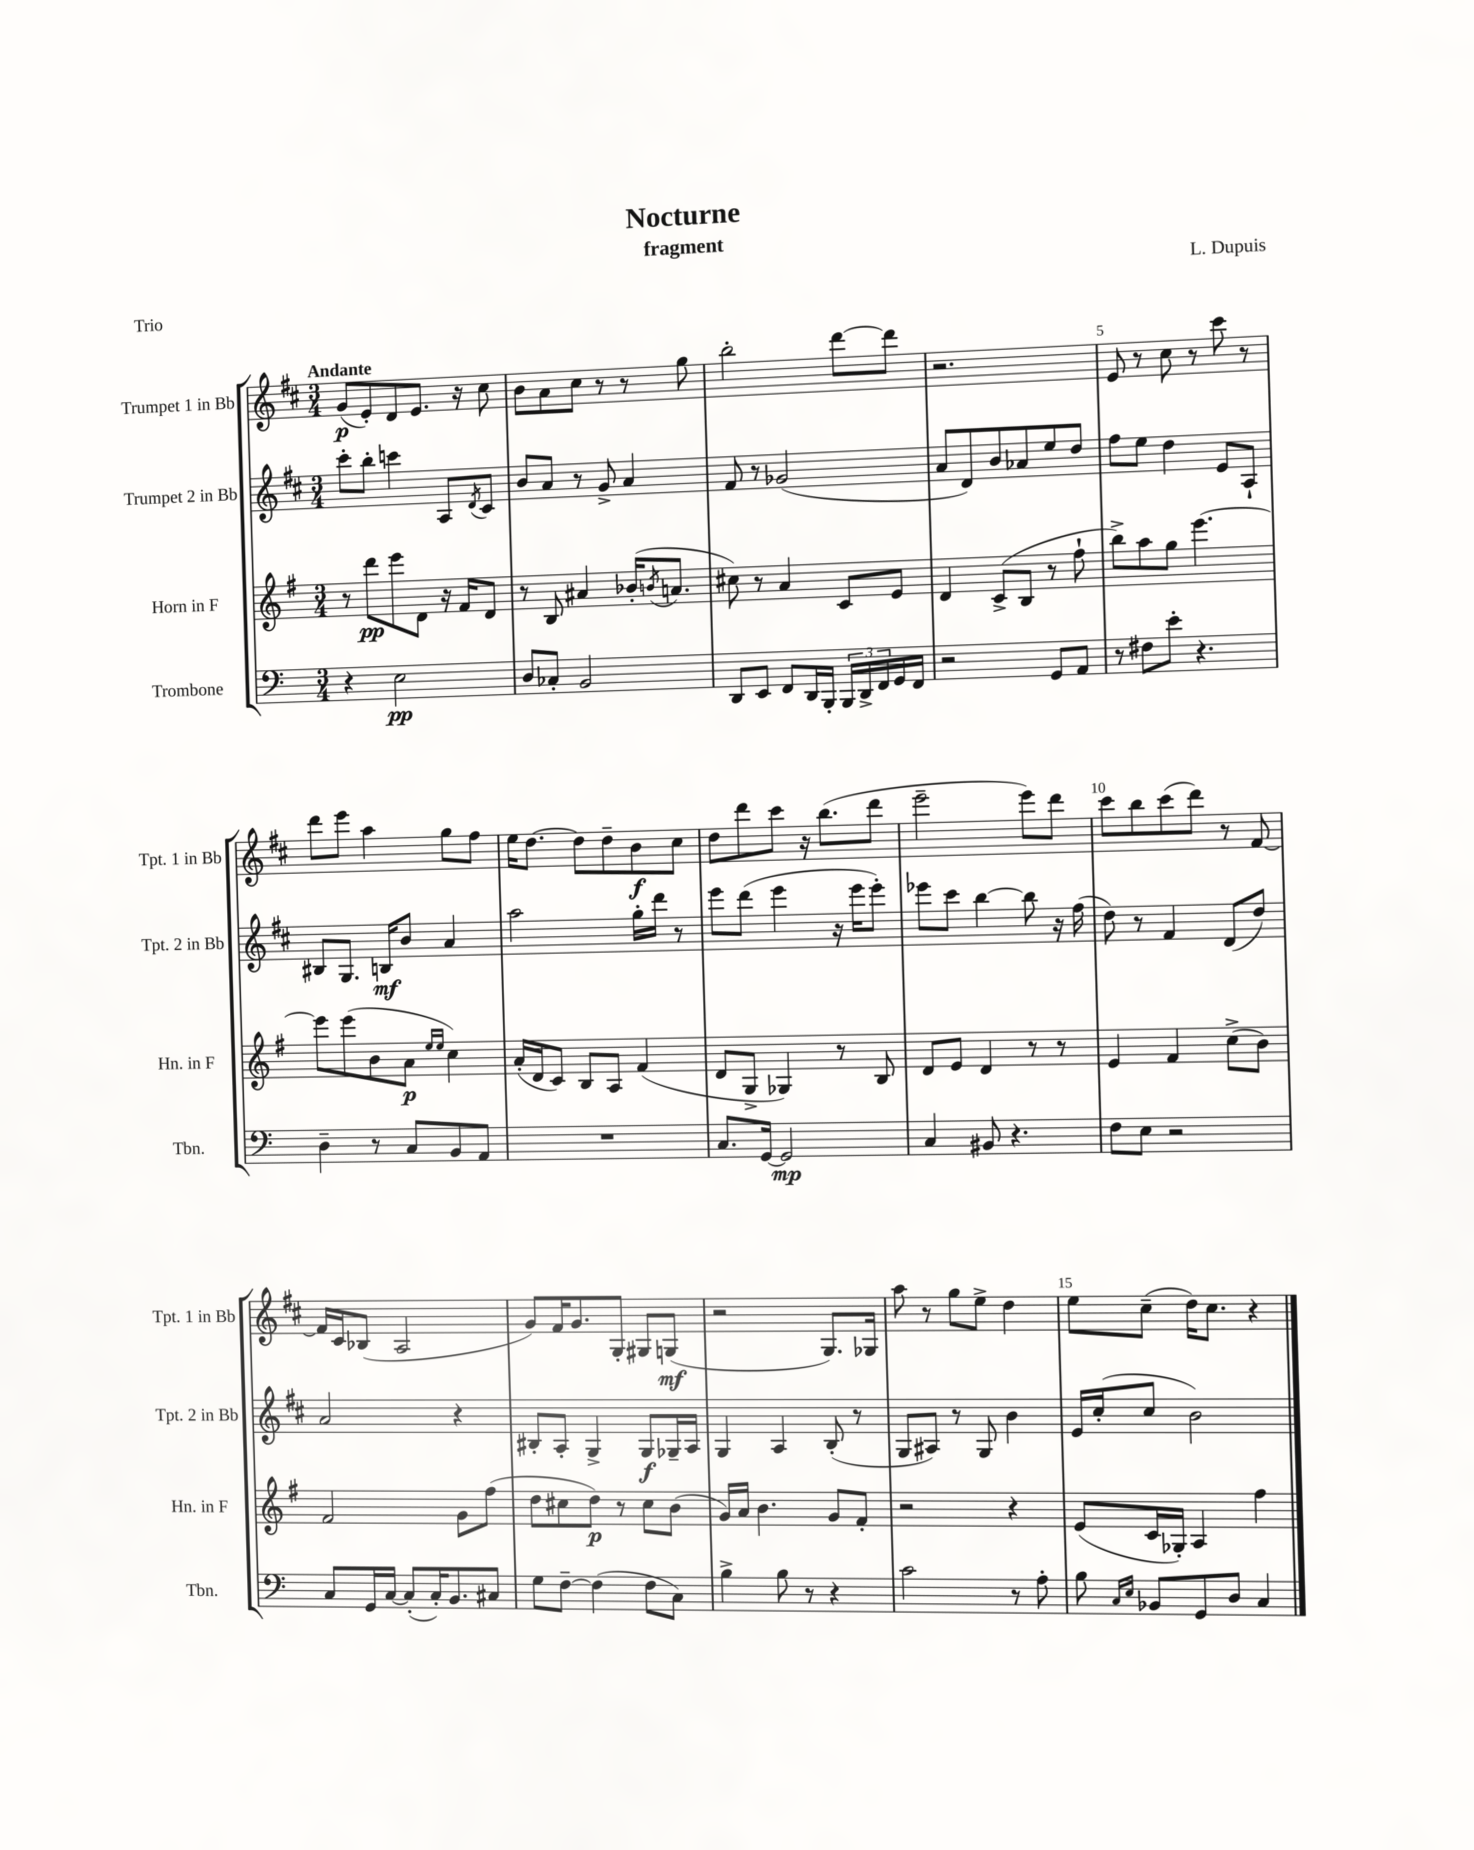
\header { title = "Nocturne" composer = "L. Dupuis" subtitle = "fragment" piece = "Trio" }
<<
\new StaffGroup <<
\new Staff = "s0" \with { instrumentName = "Trumpet 1 in Bb" shortInstrumentName = "Tpt. 1 in Bb" } {
    \clef treble \key d \major \numericTimeSignature \time 3/4 \tempo "Andante"
    g'8\p( e'8-.) d'8 e'8. r16 cis''8 |
    b'8 a'8 cis''8 r8 r8 g''8 |
    b''2-. d'''8~ d'''8 |
    r2. |
    e'8 r8 cis''8 r8 cis'''8 r8 |
    d'''8 e'''8 a''4 g''8 fis''8 |
    e''16 d''8.~ d''8 d''8-- b'8\f cis''8 |
    d''8 d'''8 cis'''8 r16 b''8.( d'''8 |
    e'''2-- e'''8) d'''8 |
    cis'''8 b''8 cis'''8( d'''8) r8 fis'8~ |
    fis'16 cis'16 bes8( a2 |
    g'8) fis'16 g'8. g8-. gis8 g8\mf( |
    r2 g8.) ges16 |
    a''8 r8 g''8 e''8-> d''4 |
    e''8 cis''8--( d''16) cis''8. r4 \bar "|." |
}
\new Staff = "s1" \with { instrumentName = "Trumpet 2 in Bb" shortInstrumentName = "Tpt. 2 in Bb" } {
    \clef treble \key d \major \numericTimeSignature \time 3/4
    cis'''8-. b''8-. c'''4 a8 \acciaccatura { d'8 } cis'8 |
    b'8 a'8 r8 g'8-> a'4 |
    fis'8 r8 ges'2( |
    a'8 d'8) b'8 aes'8 e''8 d''8 |
    fis''8 e''8 d''4 e'8 a8-! |
    bis8 g8. b16\mf b'8 a'4 |
    a''2 g''16-. d'''16 r8 |
    e'''8 d'''8( e'''4 r16 e'''16 e'''8-.) |
    ees'''8 cis'''8 b''4~ b''8 r16 fis''16( |
    d''8) r8 fis'4 d'8( d''8) |
    a'2 r4 |
    bis8-. a8-. g4-> g8\f ges16-- a16 |
    g4 a4 b8-.( r8 |
    g8 ais8) r8 g8 b'4 |
    e'16 cis''16-.( cis''8 b'2) \bar "|." |
}
\new Staff = "s2" \with { instrumentName = "Horn in F" shortInstrumentName = "Hn. in F" } {
    \clef treble \key g \major \numericTimeSignature \time 3/4
    r8 d'''8\pp e'''8 d'8 r16 fis'16 d'8 |
    r8 b8 ais'4 bes'16-.( \acciaccatura { b'8 } a'8. |
    cis''8) r8 a'4 c'8 e'8 |
    d'4 c'8->( b8 r8 fis''8-! |
    b''8->) a''8 g''8 e'''4.~ |
    e'''8 e'''8( b'8 a'8\p \grace { e''16 e''16 } c''4) |
    a'16-.( d'16 c'8) b8 a8 fis'4( |
    d'8 g8-> ges4) r8 b8 |
    d'8 e'8 d'4 r8 r8 |
    e'4 fis'4 c''8->( b'8) |
    fis'2 g'8 fis''8( |
    d''8 cis''8 d''8\p) r8 cis''8 b'8( |
    g'16) a'16 b'4. g'8 fis'8-. |
    r2 r4 |
    e'8( c'16 ges16-.) a4 fis''4 \bar "|." |
}
\new Staff = "s3" \with { instrumentName = "Trombone" shortInstrumentName = "Tbn." } {
    \clef bass \key c \major \numericTimeSignature \time 3/4
    r4 e2\pp |
    d8 ces8-. b,2 |
    d,8 e,8 f,8 d,16 b,,16-. \tuplet 3/2 { b,,16 d,16-> f,16 } g,16 f,16 |
    r2 g,8 a,8 |
    r8 fis8 e'8-. r4. |
    d4-- r8 c8 b,8 a,8 |
    R2. |
    c8. g,16~ g,2\mp |
    c4 bis,8 r4. |
    f8 e8 r2 |
    c8 g,16 c16~ c8-.( c16-.) b,8. cis8 |
    g8 f8~-- f4( f8 c8) |
    b4-> b8 r8 r4 |
    c'2 r8 a8-. |
    b8 \grace { c16 e16 } bes,8 g,8 d8 c4 \bar "|." |
}
>>
>>
\layout { \context { \Score \override BarNumber.break-visibility = ##(#f #t #t) barNumberVisibility = #(every-nth-bar-number-visible 5) } }
